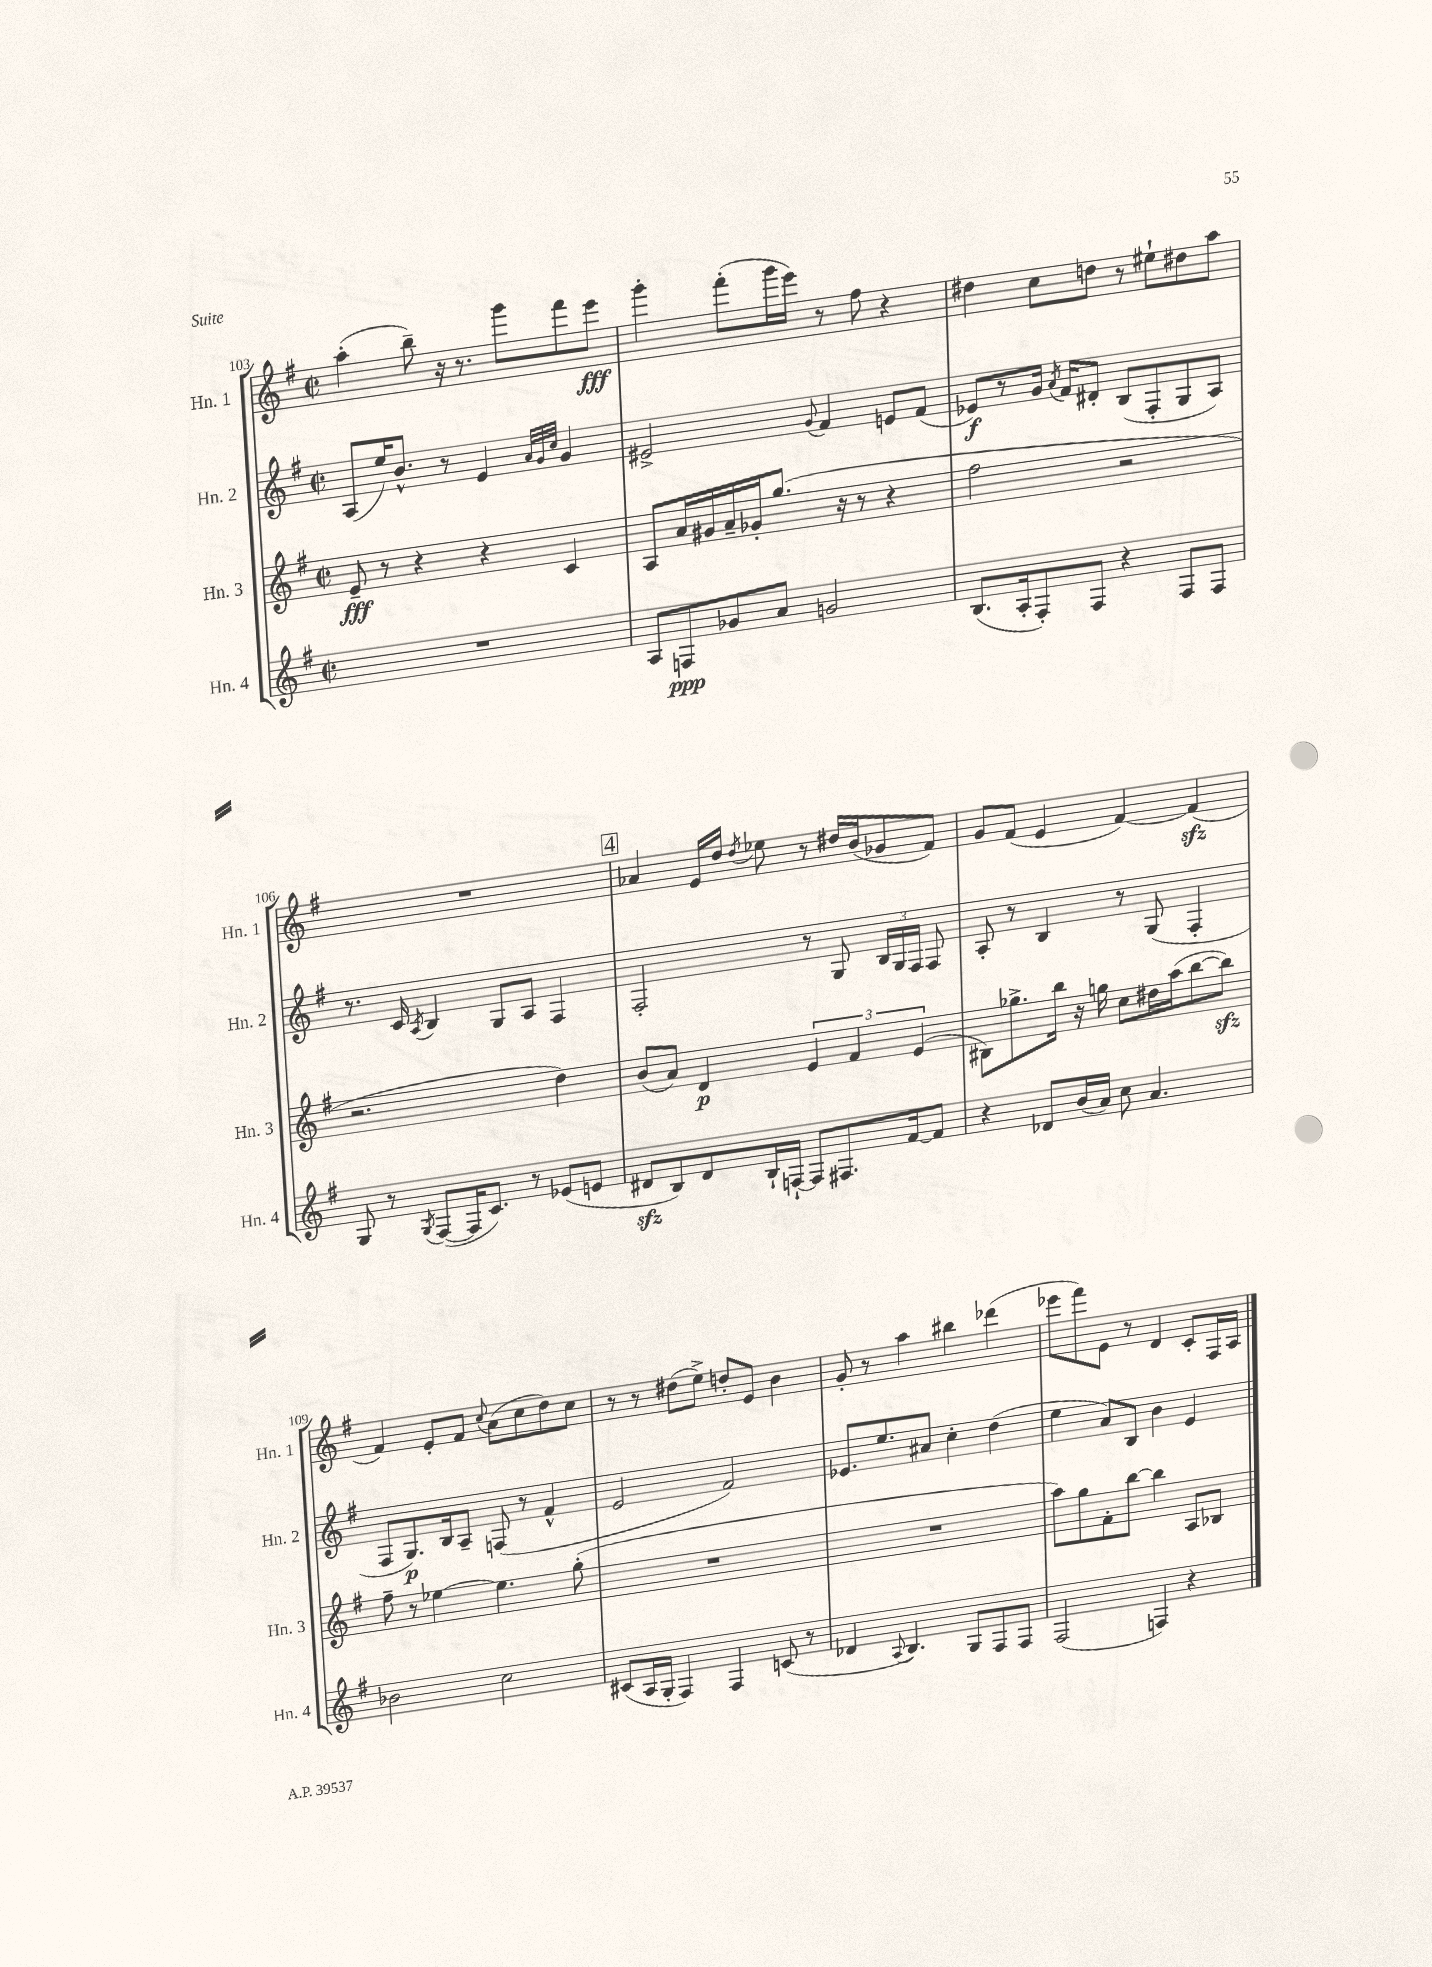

**kern	**kern	**kern	**kern
*staff4	*staff3	*staff2	*staff1
*clefG2	*clefG2	*clefG2	*clefG2
*k[f#]	*k[f#]	*k[f#]	*k[f#]
*M2/2	*M2/2	*M2/2	*M2/2
*met(c|)	*met(c|)	*met(c|)	*met(c|)
1r	8e~/	(8A/L	(4aa'\
.	8r	16ee/K)	.
.	.	8.b^^/J	.
.	4r	.	8bb~\)
.	.	8r	16r
.	.	.	8.r
.	4r	4e/	.
.	.	.	8ggg\L
.	.	32qqa/LLL	.
.	.	32qqg/	.
.	.	32qqcc/JJJ	.
.	4c/	4g/	8fff#\
.	.	.	8eee\J
=	=	=	=
8A/L	8A/L	2e#^/	4ggg'\
8F/	16a/L	.	.
.	16g#/	.	.
8g-/	16a~/	.	(8fff#'\L
.	16g-'/J	.	.
8a/J	(8.gg/J	.	16ggg\L
.	.	.	16eee\JJ)
.	.	8qqg/	.
2g/	.	4f#/	8r
.	16r	.	.
.	8r	.	8ff#\
.	4r	8e/L	4r
.	.	(8f#/J	.
=	=	=	=
(8.B/L	2ff#\	8e-/L)	4dd#\
.	.	8r	.
16A'/k	.	.	.
8F#'/)	.	16g/Jk	8cc\L
.	.	8qa/	.
.	.	16f#/LK	.
8F#/J	.	8d#'/J	8dd\J
4r	2r	(8B/L	8r
.	.	8F#'/	8ee#`\L
8F#/L	.	8G/	8dd#\
8F#/J	.	8A/J)	8aa\J
=	=	=	=
8G/	2.r	8.r	1r
8r	.	.	.
.	.	16c/	.
8qG/	.	8qA/	.
([8F#/L	.	4B/	.
16F#/]K	.	.	.
8.c/J)	.	.	.
.	.	8G/L	.
8r	.	8A/J	.
(8e-/L	4dd\)	4F#/	.
8e/J	.	.	.
=	=	=	=
8d#/L	(8b/L	2F#'/	4a-/
8B/)	8a/J)	.	.
8d#/	4d/	.	16e/LL
.	.	.	16dd/JJ
.	.	.	8qdd/
16B`/L	.	.	8ee-\
[16F`/JJ	.	.	.
8F/]L	6e/	8r	8r
8.F#/	.	8G/	16dd#/LL
.	6f#/	.	.
.	.	.	(16b/J
.	.	24B/LL	8g-/
.	.	24G/	.
[16f#/k	.	.	.
.	(6e/	24F#/JJ	.
8f#/]J	.	8F#/	8f#/J)
=	=	=	=
4r	8B#\L)	8A'/	8g/L
.	8.gg-^\	8r	(8f#/J
8d-/L	.	4B/	4e/
.	16bb\Jk	.	.
(16b/L	16r	.	.
16a/JJ)	16gg\	.	.
8cc\	8cc\L	8r	[4f#/)
4.a/	16dd#\L	(8G/	.
.	(16aa\J	.	.
.	[8bb\	4F#'/	(4f#/]
.	8bb\]J)	.	.
=	=	=	=
2b-\	8ff#~\	8F#/L	4f#/)
.	8r	8.G/)	.
.	[4ee-\	.	8e'/L
.	.	16B/k	.
.	.	8A~/J	8f#/J
.	.	.	8qqcc/
2cc\	4.ee-\]	(8F/	(8a\L
.	.	8r	8cc\
.	.	4f#^^/	8dd\)
.	(8gg'\	.	8cc\J
=	=	=	=
(8c#/L	1r	2e/	8r
16A/L	.	.	8r
16G'/JJ	.	.	.
4F#/)	.	.	(8dd#\L
.	.	.	8ee^\J)
4F#/	.	2f#/)	8dd'/L
.	.	.	8e/J
(8c/	.	.	4b\
8r	.	.	.
=	=	=	=
4d-/	1r	8.e-/L	8g'/
.	.	.	8r
.	.	8.ee/	.
8qqA/	.	.	.
4.B/)	.	.	4aa\
.	.	8a#/J	.
.	.	4cc'\	4bb#\
8G/L	.	.	.
8F#/	.	(4dd\	(4ddd-\
8F#/J	.	.	.
=	=	=	=
(2F#/	8aa\L)	4ee\	8eee-\L
.	8gg\	.	8fff#\)
.	8f#'\	8a/L)	8e\J
.	[8bb\J	8B/J	8r
4F/)	4bb\]	4b\	4d/
4r	8A/L	4e/	8c'/L
.	8B-/J	.	16F#/L
.	.	.	16A/JJ
==	==	==	==
*-	*-	*-	*-
